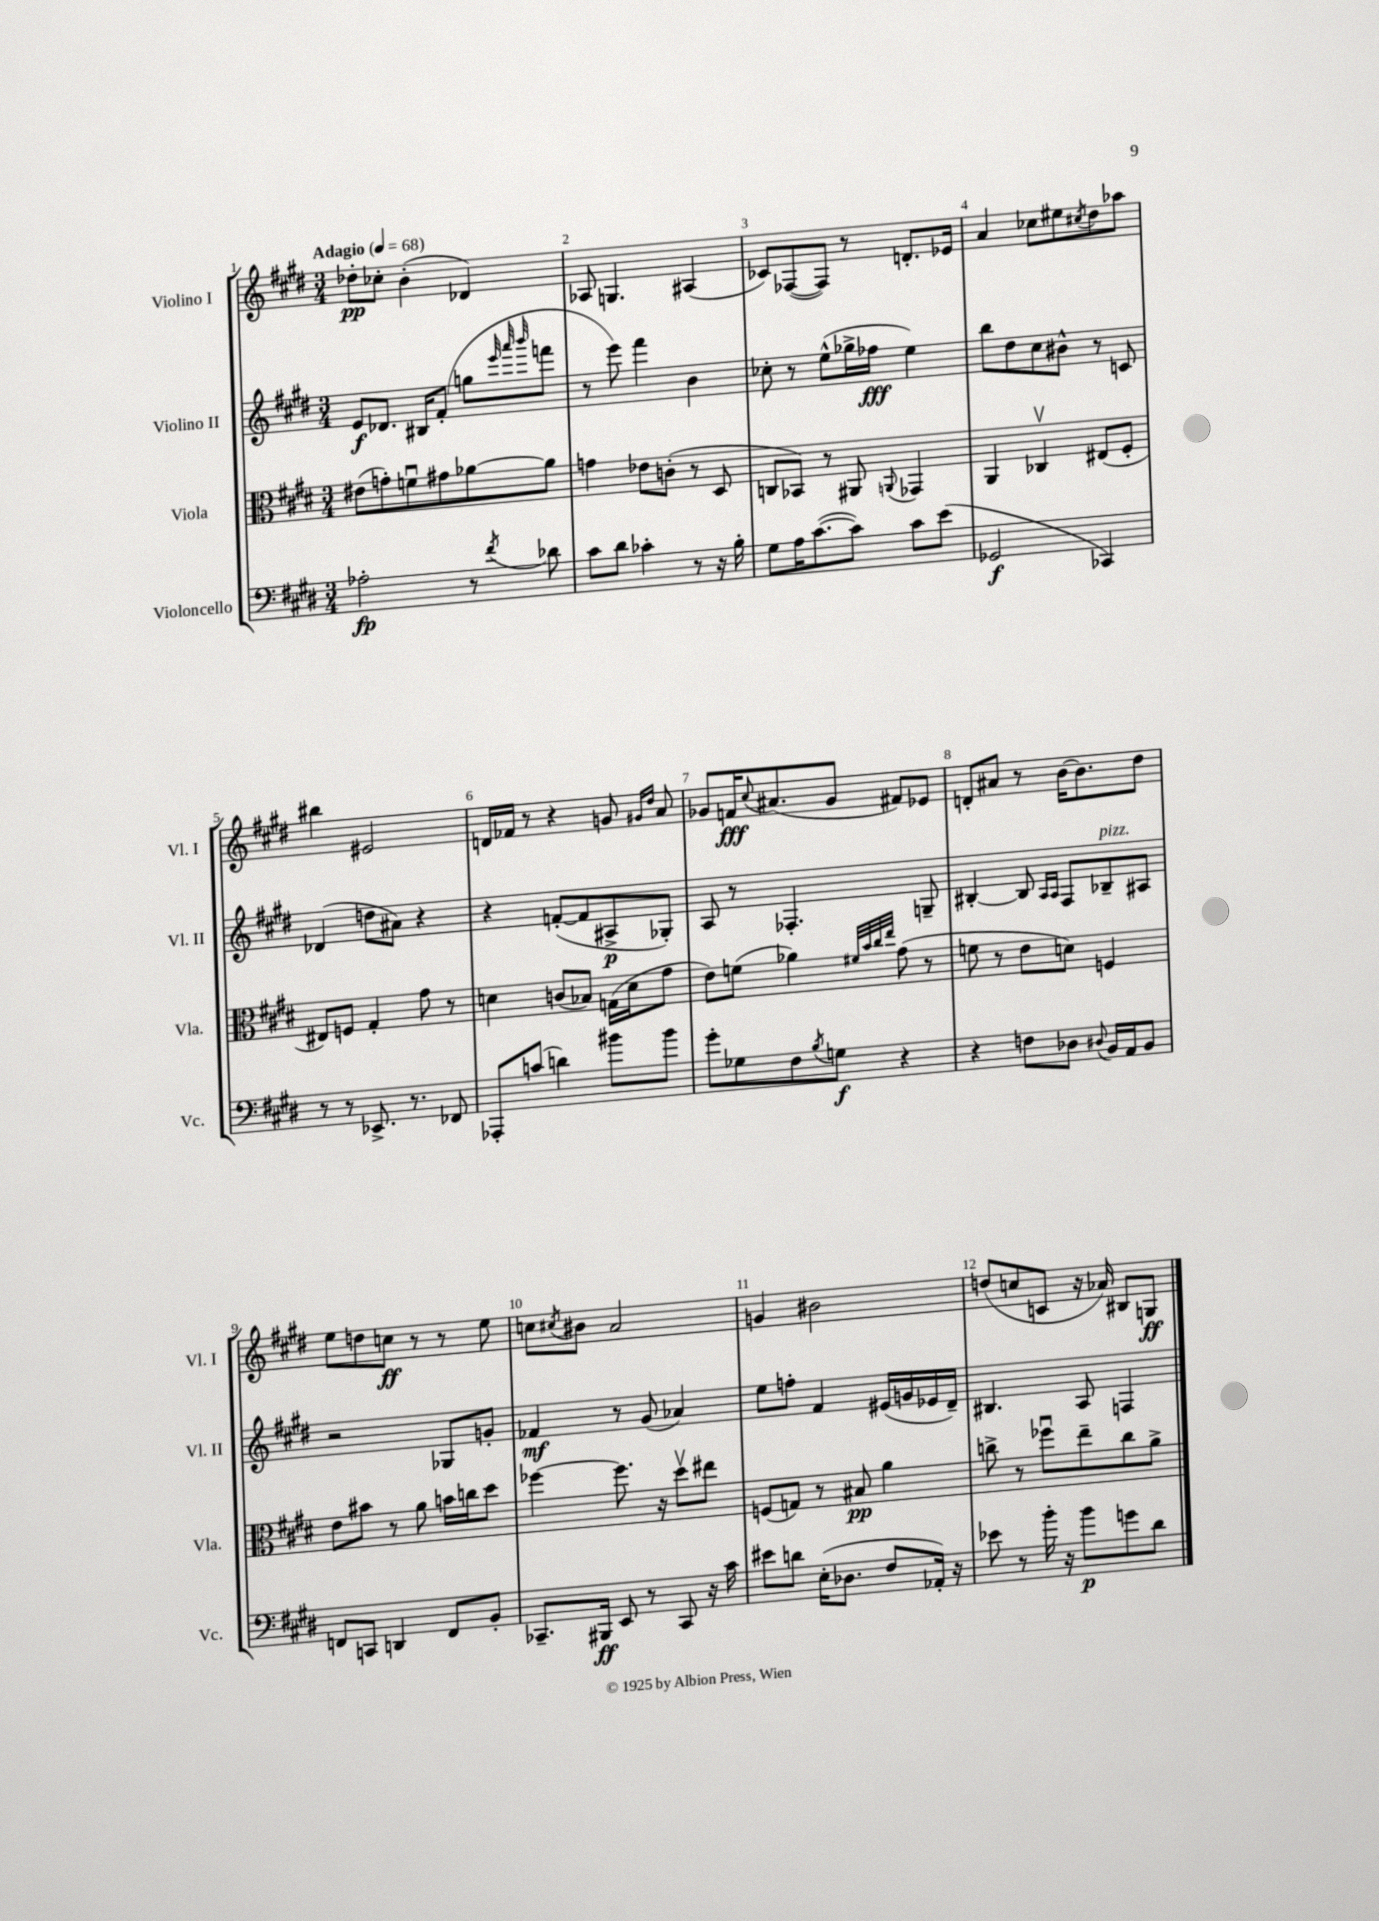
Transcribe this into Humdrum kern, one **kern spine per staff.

**kern	**kern	**kern	**kern
*staff4	*staff3	*staff2	*staff1
*clefF4	*clefC3	*clefG2	*clefG2
*k[f#c#g#d#]	*k[f#c#g#d#]	*k[f#c#g#d#]	*k[f#c#g#d#]
*M3/4	*M3/4	*M3/4	*M3/4
*MM68	*MM68	*MM68	*MM68
2A-'	(8e#	8e	8dd-'
.	8g')	8.d-	8cc-'
.	8fu	.	(4b'
.	.	16B#	.
.	8g#	(8f#'	.
8r	[8a-	8gg	4d-)
.	.	32qqeee	.
.	.	32qqaaa	.
8qf#	.	32qqbbb	.
8d-	8a-]	8fff	.
=	=	=	=
8c#	4g	8r	8A-
8d#	.	8eee)	4.G
4c-'	8e-	4fff#	.
.	(8c'	.	.
8r	8r	4b	(4A#
16r	8D#	.	.
16B'	.	.	.
=	=	=	=
8G#	8C	8cc-'	8c-)
16A	8BB-)	8r	([8F-
([8.c#	.	.	.
.	8r	(8ee^^	8F-])
8c#])	8AA#	16gg-^	8r
.	.	16ff-	.
.	8qqAA	.	.
8c#	4GG-	4ee)	8.d'
(8e	.	.	.
.	.	.	16e-
=	=	=	=
2GG-	4AA	8bb	4a
.	.	8dd#	.
.	4C-v	8cc#	8cc-
.	.	8b#^^	8ee#
.	.	.	8qcc#
4CC-)	(8E#	8r	8dd#
.	8F#'	8c	8aa-
=	=	=	=
8r	8E#)	(4d-	4bb#
8r	8F	.	.
8.EE-^	4G#'	8dd	2e#
.	.	8a#)	.
8.r	.	.	.
.	8g#	4r	.
8FF-	8r	.	.
=	=	=	=
8AAA-'	4d	4r	16d
.	.	.	16f-
(8c	.	.	8r
4d)	(8c	([8f'	4r
.	8B-)	8f]	.
8b#	(16G	8A#^	8g
.	16d	.	.
.	.	.	16qqg#
.	.	.	16qqdd#
8b#	8g#	8G-')	8a
=	=	=	=
8g#'	8e)	8A	8g-
8G-	(8f	8r	16f
.	.	.	8qqcc#
.	.	.	(8.a#
8F#	4a-)	4.F-'	.
8qB	.	.	.
8G	.	.	8g-
.	32qqf#	.	.
.	32qqb	.	.
.	32qqcc#	.	.
.	32qqee	.	.
4r	(8g#	.	8f#)
.	8r	8G~	8e-
=	=	=	=
4r	8f	[4B#'	8d'
.	8r	.	8a#
8F	8e	8B#]	8r
.	.	16qqA	.
.	.	16qqA	.
8D-	8d)	8F#	[16b
.	.	.	8.b]
8qqD#	.	.	.
16BB	4F	8B-~	.
16AA	.	.	.
8BB	.	8A#	8dd#
=	=	=	=
8FF	8e	2r	8ee
8CC	8b#	.	8dd
4DD	8r	.	8cc
.	8a	.	8r
8FF	16b	8G-	8r
.	16cc	.	.
8BB'	8dd#	8g'	8ee
=	=	=	=
8.CC-~	[4ff-	4f-	8cc
.	.	.	8qcc#
.	.	.	8b#
16BBB#	.	.	.
8EE	8.ff-]	8r	2a
8r	.	(8g#	.
.	16r	.	.
8CC-	8dd#v	4a-)	.
16r	8ee#	.	.
16c#	.	.	.
=	=	=	=
8e#	(8F	8ee	4g
8d	8G)	8ff'	.
(16E'	8r	4f#	2b#
8.D-	.	.	.
.	8B#	.	.
8F#	4a	(16e#	.
.	.	16g	.
16AA-')	.	16e-	.
16r	.	16d#~)	.
=	=	=	=
8e-	8cc^	4.B#	(8dd
8r	8r	.	8cc
16b'	8ff-u	.	8c
16r	.	.	.
8b	8ee~	8A	16r
.	.	.	16a-)
8g	8cc	4F	8B#
8d#	8a^	.	8G
==	==	==	==
*-	*-	*-	*-
